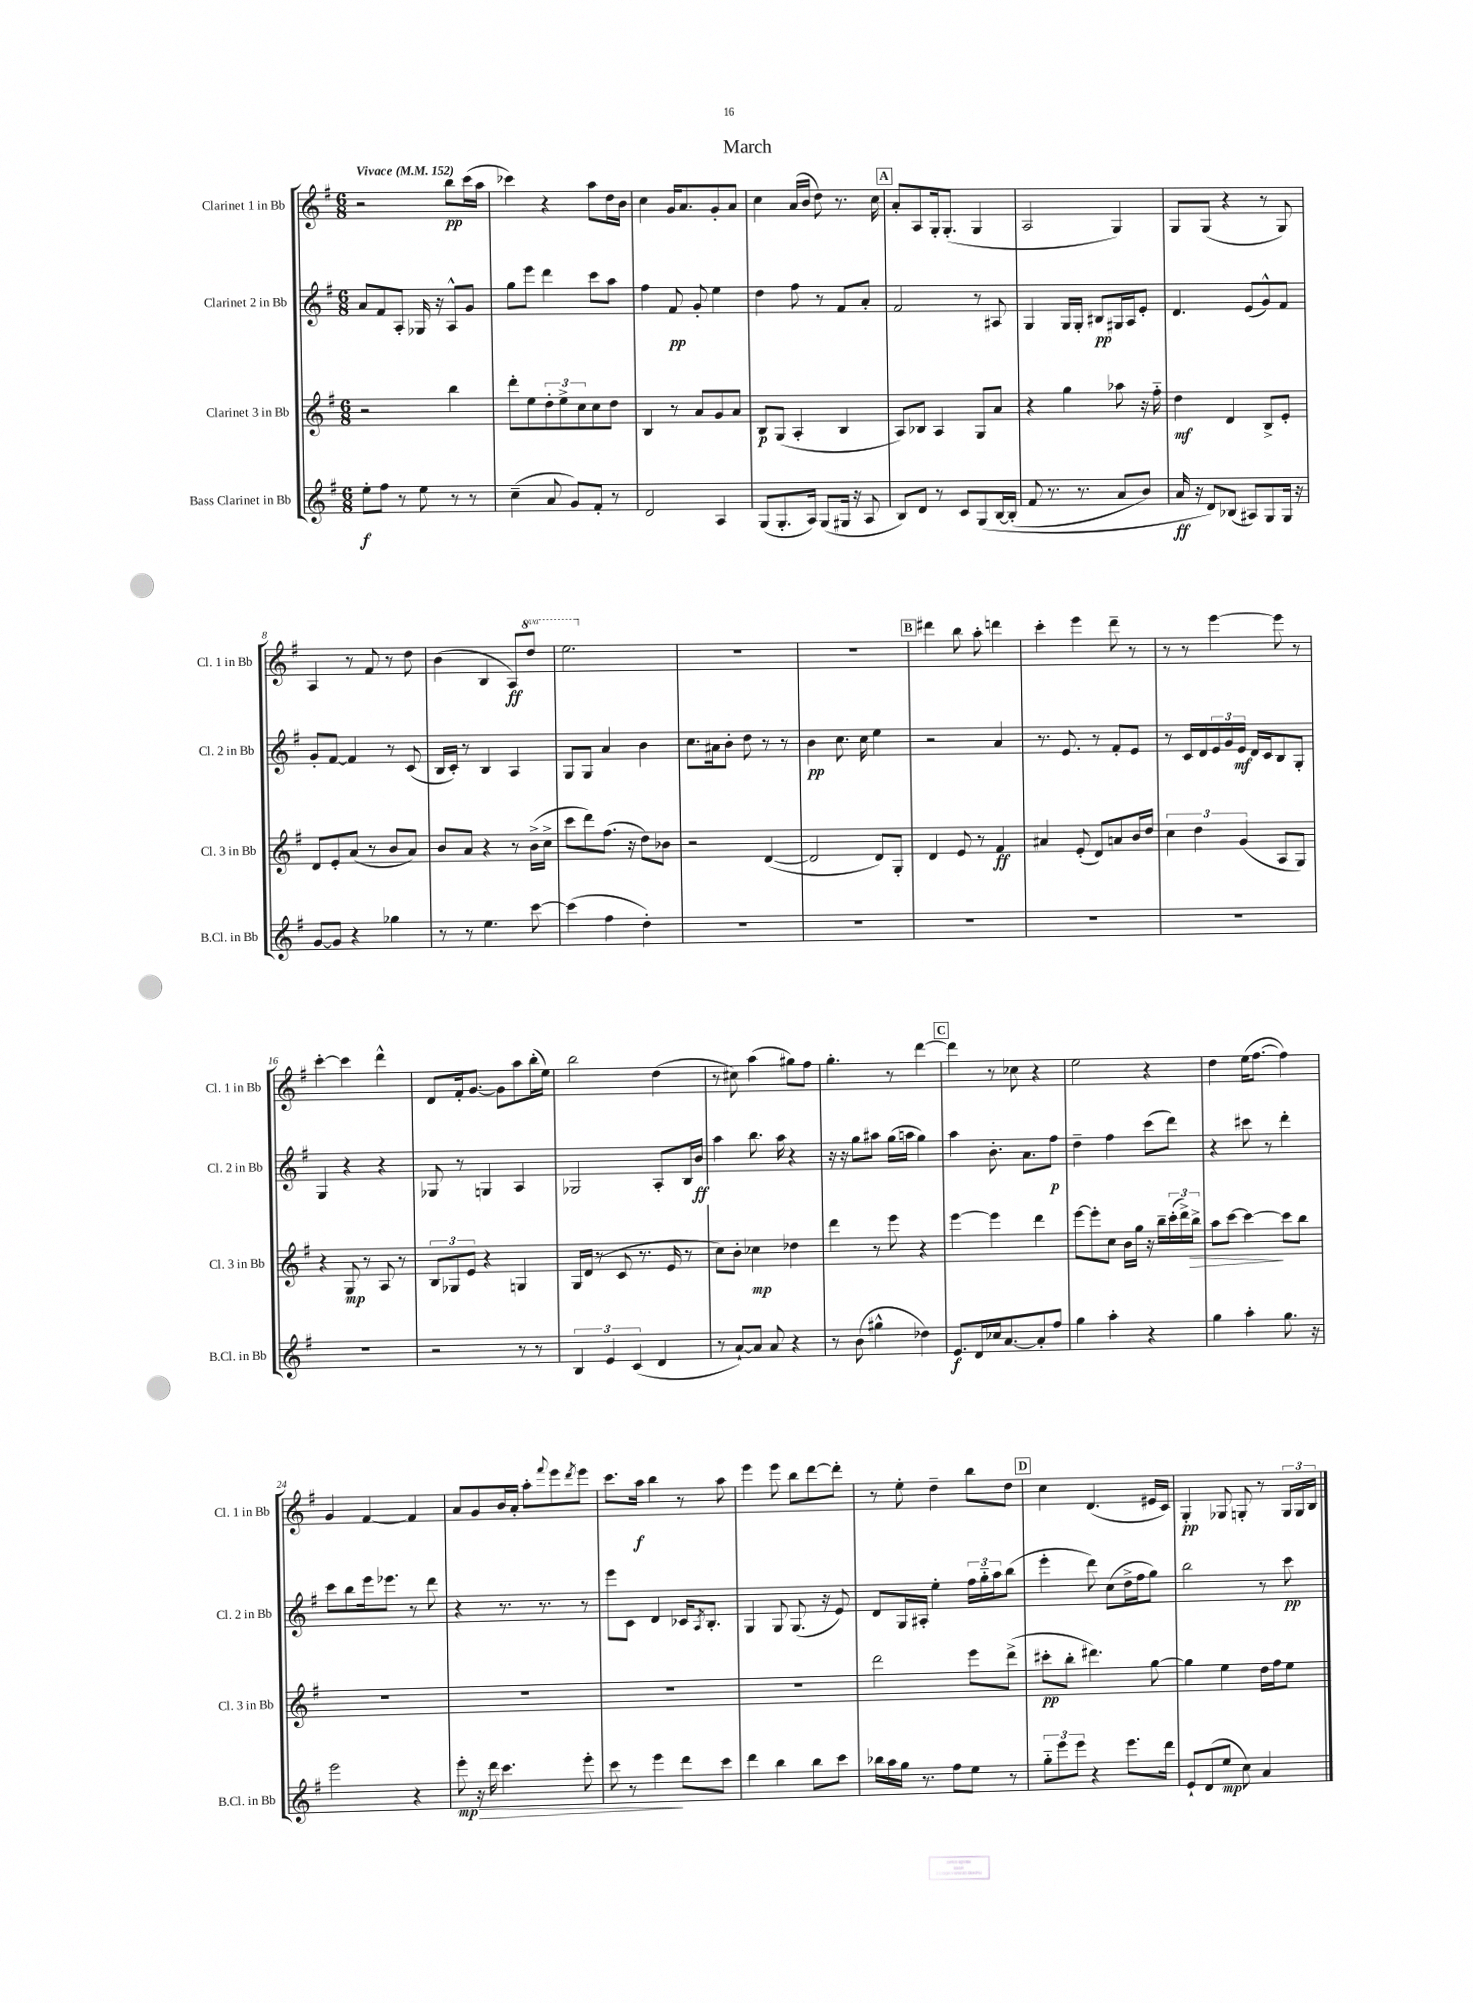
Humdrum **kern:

**kern	**kern	**kern	**kern
*staff4	*staff3	*staff2	*staff1
*clefG2	*clefG2	*clefG2	*clefG2
*k[f#]	*k[f#]	*k[f#]	*k[f#]
*M6/8	*M6/8	*M6/8	*M6/8
*MM152	*MM152	*MM152	*MM152
8ee'\L	2r	8a/L	2r
8ff#\J	.	8f#/	.
8r	.	8A'/J	.
8ee\	.	16G-/	.
.	.	16r	.
8r	4bb\	8A^^/L	8bb\L
8r	.	8g/J	(16ccc\L
.	.	.	16aa\JJ
=	=	=	=
(4cc~\	8ddd'\L	8gg\L	4ccc-\)
.	8ee\	8eee\J	.
8a/	12dd'\	4ddd\	4r
.	12ee^\	.	.
8g/L)	.	.	.
.	12cc\	.	.
8f#'/J	8cc\	8ccc\L	8aa\L
8r	8dd\J	8aa\J	16dd\L
.	.	.	16b\JJ
=	=	=	=
2d/	4B/	4ff#\	4cc\
.	8r	8f#/	16g/LK
.	.	.	8.a/
.	8a/L	8g'/	.
4A/	8g/	4ee\	8g'/
.	8a/J	.	8a/J
=	=	=	=
(8G/L	8B/L	4dd\	4cc\
8.G'/	(8G/J	.	.
.	4A'/	8ff#\	(16a/LL
16A/Jk)	.	.	16b/JJ
(8G/L	.	8r	8dd\)
16G#/Jk	4B/	8f#/L	8.r
16r	.	.	.
8A/	.	8a'/J	.
.	.	.	16cc\
=	=	=	=
8B/L)	8A/L)	2f#/	8a'/L
8d/J	8B-/J	.	8A/
8r	4A/	.	16G'/k
.	.	.	(8.G'/J
8c/L	.	.	.
&(8G/	8G/L	8r	4G/
[16B/L	8a/J	8A#/	.
(16B'/]JJ	.	.	.
=	=	=	=
8f#/	4r	4G/	2A/
8.r	.	.	.
.	4gg\	16G/LL	.
8.r	.	16G'/JJ	.
.	.	8B#/L	.
8a/L	8aa-\	16G#/L	4G/)
.	.	16A/J	.
8b/J)	16r	8e'/J	.
.	16ff#'~\	.	.
=	=	=	=
16a/	4dd\	4.d/	8G/L
16r	.	.	.
8d/L&)	.	.	(8G/J
(8B-/J	4d/	.	4r
8A#/L)	.	(8e/L	.
8G/	8B^/L	8g^^/)	8r
16G/Jk	8e'/J	8f#/J	8G/)
16r	.	.	.
=	=	=	=
[8g/L	8d/L	8g'/L	4A/
8g/]J	8e'/	[8f#/J	.
4r	(8a/J	4f#/]	8r
.	8r	.	8f#/
4gg-\	8b/L	8r	8r
.	8a/J)	(8c/	8dd\
=	=	=	=
8r	8b/L	16B/LL	(4b\
.	.	16c'/JJ)	.
8r	8a/J	8r	.
4.ee\	4r	4B/	4B/
.	8r	4A/	8A/L)
[8ccc\	(16b^\LL	.	8ddd/J
.	16cc^\JJ	.	.
=	=	=	=
(4ccc\]	8ccc\L	8G/L	2.eee\
.	8ddd\)	8G/J	.
4ff#\	(8.ff#\J	4a/	.
.	16r	.	.
4dd'\)	8dd\L)	4b\	.
.	8b-\J	.	.
=	=	=	=
2.r	2r	8.cc\L	2.r
.	.	16a#\k	.
.	.	8b'\J	.
.	.	8dd\	.
.	([4d/	8r	.
.	.	8r	.
=	=	=	=
2.r	2d/]	4b\	2.r
.	.	8.cc\	.
.	.	16cc\	.
.	8d/L)	4ee\	.
.	8G'/J	.	.
=	=	=	=
2.r	4d/	2r	4ddd#\
.	8e/	.	8bb\
.	8r	.	8aa'\
.	4f#/	4a/	4ddd\
=	=	=	=
2.r	4a#/	8.r	4ccc'\
.	.	8.e/	.
.	(8e'/	.	4eee\
.	8d/L)	8r	.
.	8a/	8f#'/L	8ddd~\
.	16b/L	8e/J	8r
.	16dd/JJ	.	.
=	=	=	=
2.r	6cc\	8r	8r
.	.	16c/LL	8r
.	6dd\	.	.
.	.	16d/	.
.	.	24e/	[4eee\
.	.	24g/	.
.	(6g/	24e/JJ	.
.	.	16d/LL	.
.	.	16c/J	.
.	8A/L	8B/	8eee\]
.	8G/J)	8G'/J	8r
=	=	=	=
2.r	4r	4G/	[4ccc'\
.	8G/	4r	4ccc\]
.	8r	.	.
.	8A/	4r	4ddd^^\
.	8r	.	.
=	=	=	=
2r	12B/L	8G-/	8d/L
.	12G-/	.	.
.	.	8r	16f#'/k
.	12e/J	.	.
.	.	.	[8.g/J
.	4r	4G/	.
.	.	.	8g\]L
8r	4G/	4A/	8aa\
8r	.	.	(16bb'\L
.	.	.	16ee\JJ)
=	=	=	=
6B/	16G/LL	2G-/	2bb\
.	(16d/JJ	.	.
.	8r	.	.
6e/	.	.	.
.	8c/	.	.
(6c/	.	.	.
.	8.r	.	.
4d/	.	8A'/L	(4dd\
.	16e/	.	.
.	8r	16B/L	.
.	.	16b/JJ	.
=	=	=	=
8r	8cc\L)	4aa\	8r
[8a`/L)	8b'\J	.	8cc#\)
8a/]J	4cc-\	8.bb\	(4aa\
8a/	.	.	.
.	.	16aa\	.
4r	4dd-\	4r	8gg#\L)
.	.	.	8ff#\J
=	=	=	=
8r	4ddd\	16r	4.gg'\
.	.	16r	.
(8b\	.	8gg\L	.
4gg#^^\	8r	8aa#\J	.
.	8eee\	(16gg\LL	8r
.	.	16aa\JJ	.
4dd-\)	4r	4gg\)	[4ddd\
=	=	=	=
8.e/L	[4eee\	4aa\	4ddd\]
16d/L	.	.	.
16cc-/J	4eee\]	8.b'\	8r
[8.a/	.	.	.
.	.	.	8cc-\
.	.	8.a\L	.
8a'/]	4ddd\	.	4r
8ff#/J	.	8ff#\J	.
=	=	=	=
4gg\	[8eee\L	4dd~\	2ee\
.	8eee'\]	.	.
4aa'\	8cc\J	4ff#\	.
.	16b\LL	.	.
.	16gg\JJ	.	.
4r	16r	(8ccc\L	4r
.	16bb~\LL	.	.
.	(24ccc'\	8ddd\J)	.
.	24ddd^\)	.	.
.	24bb^\JJ	.	.
=	=	=	=
4gg\	8aa\L	4r	4dd\
.	[8ccc\J	.	.
4aa'\	4ccc\_	8ccc#\	(16ee\LK
.	.	.	[8.ff#\J
.	.	8r	.
8.gg\	8ccc\]L	4ddd'\	4ff#\])
.	8bb\J	.	.
16r	.	.	.
=	=	=	=
2eee\	2.r	8ccc\L	4g/
.	.	8bb\	.
.	.	16eee\k	[4f#/
.	.	8.eee-\J	.
4r	.	8r	4f#/]
.	.	8ddd\	.
=	=	=	=
8eee'\	2.r	4r	8a/L
16r	.	.	8g/
16ddd\	.	.	.
4.ccc\	.	8.r	16b/L
.	.	.	16a'/JJ
.	.	.	8aa'\L
.	.	8.r	.
.	.	.	8qqfff#/
.	.	.	8eee\
.	.	.	8qddd/
8eee'\	.	8r	8eee\J
=	=	=	=
8ccc\	2.r	8eee\L	8.ccc\L
8r	.	8c\J	.
.	.	.	16aa\Jk
4eee\	.	4d/	4bb\
8ddd\L	.	16c-/LK	8r
.	.	8qA/	.
.	.	8.B'/J	.
8ccc\J	.	.	8aa\
=	=	=	=
4ddd\	2.r	4G/	4eee\
4bb\	.	8G/	8eee\
.	.	(8.G/	8bb\L
8bb\L	.	.	[8ddd\
.	.	16r	.
8ccc\J	.	8e/)	8ddd'\]J
=	=	=	=
16bb-\LL	2ddd\	8d/L	8r
16aa\	.	.	.
16gg\JJ	.	16G/L	8ee'\
8.r	.	16A#'/JJ	.
.	.	4ee'\	4dd~\
8ff#\L	.	.	.
8ee\J	8eee\L	24ff#\LL	8bb\L
.	.	24gg'~\	.
.	.	24aa\J	.
8r	(8ddd^\J	(8bb\J	8dd\J
=	=	=	=
12gg'~\L	8ccc#'\L	4eee'\	4cc\
12eee\	.	.	.
.	8bb'\J	.	.
12eee\J	.	.	.
4r	4.ddd#\)	8ddd\)	(4.d/
.	.	(8cc\L	.
8.eee\L	.	16dd^\L	.
.	.	16ff#\J	.
.	[8gg\	8gg\J)	16e#/LL
16ddd\Jk	.	.	16c/JJ)
=	=	=	=
8e`/L	4gg\]	2bb\	4G'/
(8d/	.	.	.
8ee/J	4ee\	.	8G-/
8cc\)	.	.	8G'/
4a/	16dd\LL	8r	8r
.	16ff#\J	.	.
.	8ee\J	8ccc\	24G/LL
.	.	.	24G/
.	.	.	24B/JJ
==	==	==	==
*-	*-	*-	*-
